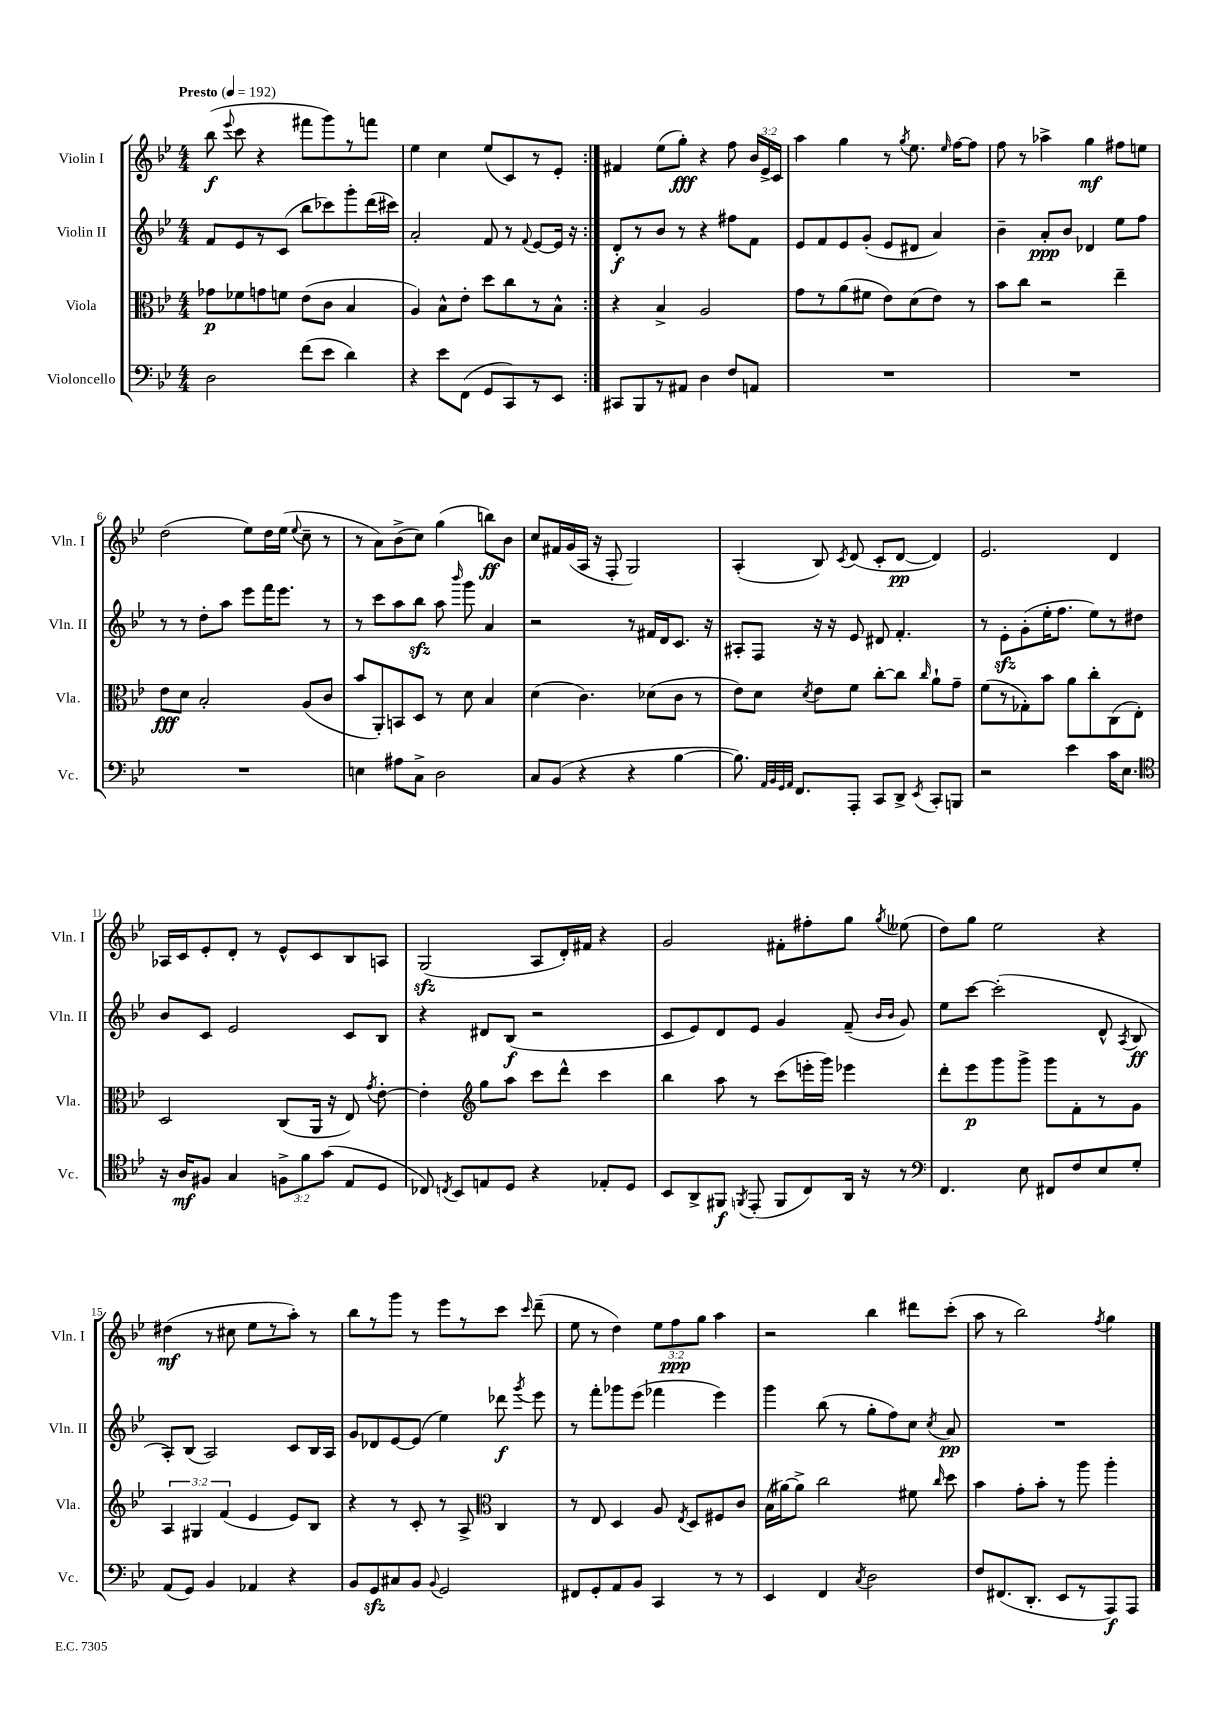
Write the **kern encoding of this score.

**kern	**dynam	**kern	**dynam	**kern	**dynam	**kern	**dynam
*part4	*part4	*part3	*part3	*part2	*part2	*part1	*part1
*staff4	*staff4	*staff3	*staff3	*staff2	*staff2	*staff1	*staff1
*I"Violoncello	*	*I"Viola	*	*I"Violin II	*	*I"Violin I	*
*I'Vc.	*	*I'Vla.	*	*I'Vln. II	*	*I'Vln. I	*
*clefF4	*	*clefC3	*	*clefG2	*	*clefG2	*
*k[b-e-]	*	*k[b-e-]	*	*k[b-e-]	*	*k[b-e-]	*
*M4/4	*	*M4/4	*	*M4/4	*	*M4/4	*
*MM192	*	*MM192	*	*MM192	*	*MM192	*
=1	=1	=1	=1	=1	=1	=1	=1
!	!	!	!	!	!	!LO:TX:a:B:t=Presto	!
2D\	.	8g-X\L	p	8f/L	.	(8bb-\	f
.	.	.	.	.	.	8qqeee-/	.
.	.	8f-X\	.	8e-/	.	8ccc\	.
.	.	8gn\	.	8r	.	4r	.
.	.	8fn\J	.	(8c/J	.	.	.
(8f\L	.	(8e-\L	.	8bb-\L	.	8fff#X\L	.
8e-\J	.	8c\J	.	8ccc-X\)	.	8ggg\)	.
4d\)	.	4B-/	.	8ggg'\	.	8r	.
.	.	.	.	(16ddd\L	.	8fffn\J	.
.	.	.	.	16ccc#X\JJ)	.	.	.
=2	=2	=2	=2	=2	=2	=2	=2
4r	.	4A/)	.	2a'/	.	4ee-\	.
8e-\L	.	8B-^^\L	.	.	.	4cc\	.
(8FF\J	.	8e-'\J	.	.	.	.	.
8GG/L	.	8dd\L	.	8f/	.	(8ee-/L	.
8CC/)	.	8cc\	.	8r	.	8c/)	.
.	.	.	.	8qqf/	.	.	.
8r	.	8r	.	[8e-/L	.	8r	.
8EE-/J	.	8B-^^\J	.	16e-/Jk]	.	8e-'/J	.
.	.	.	.	16r	.	.	.
=3:|!	=3:|!	=3:|!	=3:|!	=3:|!	=3:|!	=3:|!	=3:|!
8CC#X/L	.	4r	.	8d'/L	f	4f#X/	.
8BBB-/	.	.	.	8r	.	.	.
8r	.	4B-^/	.	8b-/J	.	(8ee-\L	.
8AA#X/J	.	.	.	8r	.	8gg'\J)	fff
4D\	.	2A/	.	4r	.	4r	.
8F/L	.	.	.	8ff#X\L	.	8ff\	.
8AAn/J	.	.	.	8f\J	.	24b-/LL	.
.	.	.	.	.	.	24e-^/	.
.	.	.	.	.	.	24c/JJ	.
=4	=4	=4	=4	=4	=4	=4	=4
1r	.	8g\L	.	8e-/L	.	4aa\	.
.	.	8r	.	8f/	.	.	.
.	.	(8a\	.	8e-/	.	4gg\	.
.	.	8f#X\J	.	(8g'/J	.	.	.
.	.	8e-\L)	.	8e-/L	.	8r	.
.	.	.	.	.	.	8qgg/	.
.	.	(8d\	.	8d#X/J	.	8.ee-\	.
.	.	8e-\J)	.	4a/)	.	.	.
.	.	.	.	.	.	16qqee-/	.
.	.	.	.	.	.	[16ff\KL	.
.	.	8r	.	.	.	8ff\J]	.
=5	=5	=5	=5	=5	=5	=5	=5
1r	.	8b-\L	.	4b-~\	.	8ff\	.
.	.	8cc\J	.	.	.	8r	.
.	.	2r	.	8a'/L	ppp	4aa-X^\	.
.	.	.	.	8b-/J	.	.	.
.	.	.	.	4d-X/	.	4gg\	mf
.	.	4ee-~\	.	8ee-\L	.	8ff#X\L	.
.	.	.	.	8ff\J	.	8een\J	.
!!LO:LB:g=z
=6	=6	=6	=6	=6	=6	=6	=6
1r	.	8e-\L	fff	8r	.	(2dd\	.
.	.	8d\J	.	8r	.	.	.
.	.	2B-'/	.	8dd'\L	.	.	.
.	.	.	.	8aa\J	.	.	.
.	.	.	.	8eee-\L	.	8ee-\L)	.
.	.	.	.	16fff\K	.	16dd\L	.
.	.	.	.	8.eee-\J	.	(16ee-\JJ	.
.	.	.	.	.	.	8qqee-/	.
.	.	(8A/L	.	.	.	8cc~\	.
.	.	8c/J	.	8r	.	8r	.
=7	=7	=7	=7	=7	=7	=7	=7
4En\	.	8b-/L	.	8r	.	8r	.
.	.	8AA'/)	.	8ccc\L	.	8a\L)	.
8A#X\L	.	8BBn/	.	8aa\	.	(8b-^\	.
8C^\J	.	8D/J	.	8bb-zz\J	.	8cc\J)	.
2D\	.	8r	.	8aa\	.	(4gg\	.
.	.	.	.	16qqbbb-/	.	.	.
.	.	8d\	.	8ggg\	.	.	.
.	.	4B-/	.	4a/	.	8bbn\L)	ff
.	.	.	.	.	.	8b-\J	.
=8	=8	=8	=8	=8	=8	=8	=8
8C/L	.	(4d\	.	2r	.	8cc/L	.
(8BB-/J	.	.	.	.	.	16f#X/L	.
.	.	.	.	.	.	(16g/	.
4r	.	4.c\)	.	.	.	16A/JJ	.
.	.	.	.	.	.	16r	.
.	.	.	.	.	.	8F'/	.
4r	.	.	.	8r	.	2G/)	.
.	.	(8d-X\L	.	16f#X/LL	.	.	.
.	.	.	.	16d/J	.	.	.
[4B-\	.	8c\J	.	8.c/J	.	.	.
.	.	8r	.	.	.	.	.
.	.	.	.	16r	.	.	.
=9	=9	=9	=9	=9	=9	=9	=9
8.B-\])	.	8e-\L)	.	8A#X'/L	.	(4A'/	.
.	.	8d\J	.	8F/J	.	.	.
32qqAA/LLL	.	.	.	.	.	.	.
32qqBB-/	.	.	.	.	.	.	.
32qqGG/	.	.	.	.	.	.	.
32qqAA/JJJ	.	.	.	.	.	.	.
8.FF/L	.	.	.	.	.	.	.
.	.	8qd/	.	.	.	.	.
.	.	8e-\L	.	16r	.	8B-/)	.
.	.	.	.	16r	.	.	.
.	.	.	.	.	.	8qc/	.
8AAA'/J	.	8f\J	.	8e-/	.	(8d/	.
8CC/L	.	[8cc'\L	.	8d#X/	.	8c'/L	.
8DD^/J	.	8cc\J]	.	4.f'/	.	[8d/J	pp
8qEE-/	.	16qqcc/	.	.	.	.	.
8CC'/L	.	8a`\L	.	.	.	4d/])	.
8BBBn/J	.	8g~\J	.	.	.	.	.
=10	=10	=10	=10	=10	=10	=10	=10
2r	.	(8f\L	.	8r	.	2.e-/	.
.	.	8r	.	8e-zz'\L	.	.	.
.	.	8G-X'\)	.	(8g'\	.	.	.
.	.	8b-\J	.	16ee-'\K	.	.	.
.	.	.	.	8.ff\J	.	.	.
4e-\	.	8a\L	.	.	.	.	.
.	.	8cc'\	.	8ee-\L)	.	.	.
16c\KL	.	(8C\	.	8r	.	4d/	.
8.E-\J	.	.	.	.	.	.	.
.	.	8E-'\J)	.	8dd#X\J	.	.	.
!!LO:LB:g=z
=11	=11	=11	=11	=11	=11	=11	=11
*clefC4	*	*	*	*	*	*	*
16r	.	2D/	.	8b-/L	.	16A-X/LL	.
16A/KL	mf	.	.	.	.	16c/J	.
8F#X/J	.	.	.	8c/J	.	8e-'/	.
4G/	.	.	.	2e-/	.	8d'/J	.
.	.	.	.	.	.	8r	.
12Fn^\L	.	(8C/L	.	.	.	8e-^^/L	.
12f\	.	.	.	.	.	.	.
.	.	16AA/Jk	.	.	.	8c/	.
(12g\J	.	.	.	.	.	.	.
.	.	16r	.	.	.	.	.
8E-/L	.	8E-/)	.	8c/L	.	8B-/	.
.	.	8qg/	.	.	.	.	.
8D/J	.	[8e-'\	.	8B-/J	.	8An/J	.
=12	=12	=12	=12	=12	=12	=12	=12
8C-X/)	.	4e-'\]	.	4r	.	(2Gzz/	.
8qCn/	.	.	.	.	.	.	.
8BB-/L	.	.	.	.	.	.	.
*	*	*clefG2	*	*	*	*	*
8En/	.	8gg\L	.	8d#X/L	.	.	.
8D/J	.	8aa\J	.	(8B-/J	f	.	.
4r	.	8ccc\L	.	2r	.	8A/L	.
.	.	8ddd^^\J	.	.	.	16d'/L)	.
.	.	.	.	.	.	16f#X/JJ	.
8E-X'/L	.	4ccc\	.	.	.	4r	.
8D/J	.	.	.	.	.	.	.
=13	=13	=13	=13	=13	=13	=13	=13
8BB-/L	.	4bb-\	.	8c/L	.	2g/	.
8AA^/	.	.	.	8e-/)	.	.	.
8FF#X/J	f	8aa\	.	8d/	.	.	.
8qFFn/	.	.	.	.	.	.	.
(8EE-'/	.	8r	.	8e-/J	.	.	.
8FF/L	.	(8ccc\L	.	4g/	.	8f#X'\L	.
8C/)	.	16eeen'\L	.	.	.	8ff#X'\	.
.	.	16ggg\JJ)	.	.	.	.	.
16AA/Jk	.	4eee-X\	.	(8f~/	.	8gg\J	.
16r	.	.	.	.	.	.	.
.	.	.	.	16qqb-/LL	.	.	.
.	.	.	.	16qqb-/JJ	.	8qgg/	.
8r	.	.	.	8g/)	.	(8ee--X\	.
=14	=14	=14	=14	=14	=14	=14	=14
*clefF4	*	*	*	*	*	*	*
4.FF/	.	8ddd'\L	.	8ee-\L	.	8dd\L)	.
.	.	8eee-\	p	[8ccc\J	.	8gg\J	.
.	.	8ggg\	.	(2ccc'\]	.	2ee-\	.
8E-\	.	8ggg^\J	.	.	.	.	.
8FF#X/L	.	8ggg\L	.	.	.	.	.
8F/	.	8f'\	.	.	.	.	.
8E-/	.	8r	.	8d^^/	.	4r	.
.	.	.	.	8qA/	.	.	.
8G'/J	.	8g\J	.	8B-/	ff	.	.
!!LO:LB:g=z
=15	=15	=15	=15	=15	=15	=15	=15
(8AA/L	.	6A/	.	8A'/L)	.	(4dd#X\	mf
8GG/J)	.	.	.	(8B-/J	.	.	.
.	.	6G#X/	.	.	.	.	.
4BB-/	.	.	.	2A/)	.	8r	.
.	.	(6f/	.	.	.	.	.
.	.	.	.	.	.	8cc#X\	.
4AA-X/	.	4e-/	.	.	.	8ee-\L	.
.	.	.	.	.	.	8r	.
4r	.	8e-/L)	.	8c/L	.	8aa'\J)	.
.	.	8B-/J	.	16B-/L	.	8r	.
.	.	.	.	16A/JJ	.	.	.
=16	=16	=16	=16	=16	=16	=16	=16
8BB-/L	.	4r	.	8g/L	.	8bb-\L	.
8GGzz/	.	.	.	8d-X/	.	8r	.
8C#X/	.	8r	.	[8e-/	.	8ggg\J	.
8BB-/J	.	8c'/	.	(8e-/J]	.	8r	.
8qqBB-/	.	.	.	.	.	.	.
2GG/	.	8r	.	4ee-\)	.	8eee-\L	.
.	.	8A^/	.	.	.	8r	.
*	*	*clefC3	*	*	*	*	*
.	.	4C/	.	8ddd-X\	f	8ccc\J	.
.	.	.	.	8qggg/	.	16qqccc/	.
.	.	.	.	8eee-\	.	(8ddd~\	.
=17	=17	=17	=17	=17	=17	=17	=17
8FF#X/L	.	8r	.	8r	.	8ee-\	.
8GG'/	.	8E-/	.	8fff'\L	.	8r	.
8AA/	.	4D/	.	8ggg-X\	.	4dd\)	.
8BB-/J	.	.	.	(8eee-\J	.	.	.
4CC/	.	8A/	.	4fff-X\	.	12ee-\L	.
.	.	.	.	.	.	12ff\	ppp
.	.	8qE-/	.	.	.	.	.
.	.	8D/L	.	.	.	.	.
.	.	.	.	.	.	12gg\J	.
8r	.	8F#X/	.	4eee-\)	.	4aa\	.
8r	.	8c/J	.	.	.	.	.
=18	=18	=18	=18	=18	=18	=18	=18
4EE-/	.	(16B-\LL	.	4ggg\	.	2r	.
.	.	[16a#X\J)	.	.	.	.	.
.	.	8a#^\J]	.	.	.	.	.
4FF/	.	2cc\	.	(8bb-\	.	.	.
.	.	.	.	8r	.	.	.
8qC/	.	.	.	.	.	.	.
2D\	.	.	.	8gg'\L	.	4bb-\	.
.	.	.	.	8ff\)	.	.	.
.	.	8f#X\	.	8cc\J	.	8ddd#X\L	.
.	.	16qqcc/	.	8qcc/	.	.	.
.	.	8dd\	.	8a/	pp	(8ccc'\J	.
=19	=19	=19	=19	=19	=19	=19	=19
8F/L	.	4b-\	.	1r	.	8aa\	.
(8.FF#X/	.	.	.	.	.	8r	.
.	.	8g'\L	.	.	.	2bb-\)	.
8.DD'/J	.	.	.	.	.	.	.
.	.	8b-'\J	.	.	.	.	.
8EE-/L	.	8r	.	.	.	.	.
8r	.	8aa\	.	.	.	.	.
.	.	.	.	.	.	8qff/	.
8AAA/)	f	4aa'\	.	.	.	4gg\	.
8AAA/J	.	.	.	.	.	.	.
==	==	==	==	==	==	==	==
*-	*-	*-	*-	*-	*-	*-	*-
